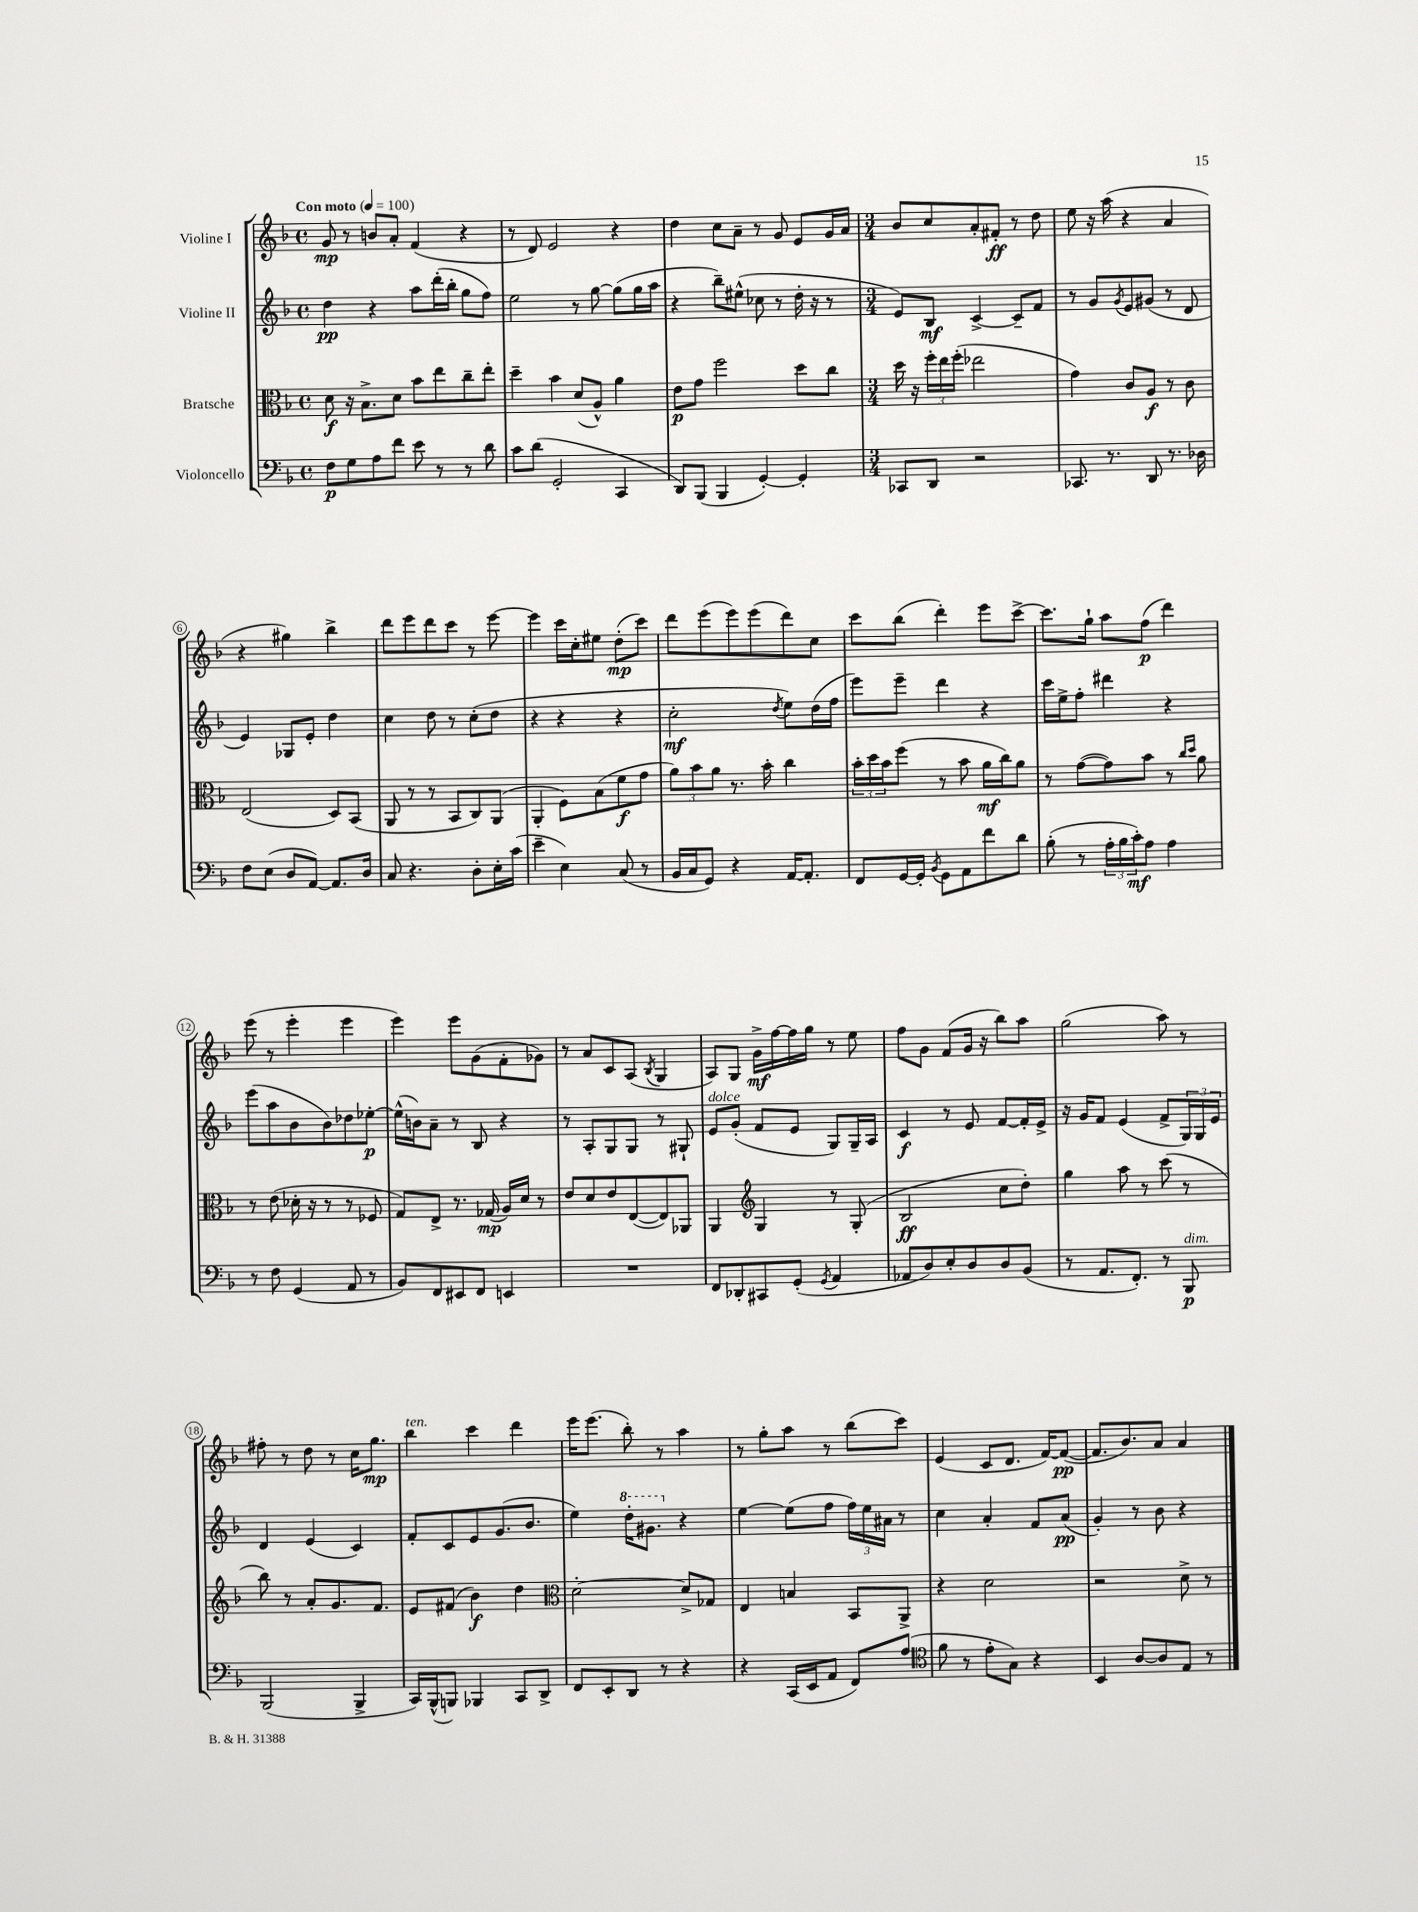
<<
\new StaffGroup <<
\new Staff = "s0" \with { instrumentName = "Violine I" } {
    \clef treble \key f \major \defaultTimeSignature \time 4/4 \tempo "Con moto" 4 = 100
    g'8\mp r8 b'8 a'8-. f'4( r4 |
    r8 d'8) e'2 r4 |
    d''4 c''8 a'8-- r8 g'8 e'8 g'16 a'16 |
    \numericTimeSignature \time 3/4 bes'8 c''8 a'8-. fis'8-.\ff r8 d''8 |
    e''8 r16 a''16( r4 a'4 |
    r4 gis''4) bes''4-> |
    d'''8 e'''8 d'''8 c'''8 r8 e'''8~ |
    e'''4 c'''16 c''16-. eis''8 d''8-.\mp( c'''8) |
    d'''8 e'''8( e'''8) e'''8( d'''8) c''8 |
    c'''8 bes''8( d'''4-.) e'''8 c'''8~-> |
    c'''8. g''16-! a''8 f''8\p( d'''4) |
    e'''8( r8 e'''4-. e'''4 |
    e'''4) e'''8 g'8( f'8-. ges'8) |
    r8 a'8 c'8 a8( \acciaccatura { bes8 } g4 |
    a8) g8 g'16->\mf f''16~ f''16 g''16 r8 e''8 |
    f''8 g'8 f'8( g'16 r16 bes''8) a''8 |
    g''2( a''8) r8 |
    fis''8-. r8 d''8 r8 c''16 g''8.\mp |
    bes''4^\markup { \italic "ten." } c'''4 d'''4 |
    e'''16 e'''8.( bes''8-.) r8 a''4 |
    r8 g''8-. a''8 r8 bes''8( c'''8) |
    e'4( c'8 d'8. f'16~) f'8~\pp( |
    f'8. bes'8.) a'8 a'4 \bar "|." |
}
\new Staff = "s1" \with { instrumentName = "Violine II" } {
    \clef treble \key f \major \defaultTimeSignature \time 4/4
    d''4\pp r4 a''8 d'''16-.( bes''16-. g''8 f''8) |
    e''2 r8 g''8~ g''8( g''16 a''16 |
    r4 bes''8--) eis''8-^( ces''8 r8 d''16-. r16 r8 |
    \numericTimeSignature \time 3/4 e'8) bes8\mf c'4~-> c'8-- f'8 |
    r8 g'8 \acciaccatura { g'8 } e'8 gis'8( r8 d'8 |
    e'4) ges8 e'8-. d''4 |
    c''4 d''8 r8 c''8-.( d''8 |
    r4 r4 r4 |
    c''2-.\mf \acciaccatura { d''8 } e''8) d''16( f''16 |
    e'''8) e'''8-- d'''4 r4 |
    c'''16 e''16-> f''8-. dis'''4 r4 |
    e'''8( a''8 bes'8 bes'8) des''8 ees''8~-.\p |
    ees''16-^( b'16) a'8-- r8 bes8 r4 |
    r8 a8-. g8 g8 r8 gis8-! |
    e'8^\markup { \italic "dolce" } g'8-.( f'8 e'8 g8) g16-- a16 |
    c'4\f r8 e'8 f'8~ f'16-. e'16-> |
    r16 g'16 f'8 e'4( f'8-> \tuplet 3/2 { g16) g16 e'16 } |
    d'4 e'4( c'4) |
    f'8-. c'8 e'8 g'8.( bes'8. |
    e''4) \ottava #1 d'''16-. gis''8. \ottava #0 r4 |
    e''4~ e''8( f''8 \tuplet 3/2 { f''16) e''16 ais'16 } r8 |
    c''4 a'4-. f'8 a'8\pp( |
    g'4-.) r8 bes'8 r4 \bar "|." |
}
\new Staff = "s2" \with { instrumentName = "Bratsche" } {
    \clef alto \key f \major \defaultTimeSignature \time 4/4
    d'8\f r16 bes8.-> d'8 bes'8 e''8 c''8-- e''8-. |
    d''4-- bes'4 d'8( a8-^) a'4 |
    e'8\p g'8 f''2 d''8 c''8 |
    \numericTimeSignature \time 3/4 d''16 r16 \tuplet 3/2 { f''16-. e''16 f''16-.( } ees''2 |
    g'4) c'8 a8\f r8 c'8 |
    e2( d8) bes,8( |
    a,8 r8 r8 bes,8 c8) a,8( |
    a,4-. f8) bes8( f'8\f g'8 |
    \tuplet 3/2 { a'8) bes'8 a'8 } r8. bes'16-. c''4 |
    \tuplet 3/2 { bes'16-. d''16 bes'16 } f''8( r8 bes'8 a'16\mf c''16) a'8 |
    r8 g'8~( g'8) bes'8 r8 \grace { c''16 d''16 } a'8 |
    r8 e'8( des'16-. r16 r8 r8 fes8 |
    g8) e8-> r8. ges16\mp( a16) d'16 r8 |
    e'8 d'8 e'8 e8~( e8) aes,8 |
    a,4 \clef treble g4 r8 g8-.( |
    bes2\ff c''8 d''8-.) |
    g''4 a''8 r8 c'''8( r8 |
    bes''8) r8 a'8-. g'8. f'8. |
    e'8 fis'8( bes'4\f) d''4 |
    \clef alto d'2~-. d'8-> ges8 |
    e4 b4 bes,8 a,8-> |
    r4 d'2 |
    r2 d'8-> r8 \bar "|." |
}
\new Staff = "s3" \with { instrumentName = "Violoncello" } {
    \clef bass \key f \major \defaultTimeSignature \time 4/4
    f8\p g8 a8 f'8 e'8 r8 r8 d'8 |
    c'8 d'8( g,2-. c,4 |
    d,8) bes,,8( bes,,4 g,4~-.) g,4-. |
    \numericTimeSignature \time 3/4 ces,8 d,8 r2 |
    ces,8. r8. d,8 r8. des16 |
    f8 e8( d8 a,8~) a,8. d16 |
    c8 r4. d8-. e16-. c'16( |
    e'4-- e4) c8( r8 |
    bes,16 c16 g,8) r4 a,16~ a,8.-. |
    f,8 g,16~ g,16-. \acciaccatura { bes,8 } g,8 a,8 f'8 d'8 |
    bes8-.( r8 \tuplet 3/2 { a16-. bes16 c'16-.\mf) } a8 a4 |
    r8 f8 g,4( a,8 r8 |
    bes,8) f,8 eis,8 f,8 e,4 |
    R2. |
    f,8 des,8-. cis,8 g,8-.( \acciaccatura { g,8 } a,4 |
    aes,8 d8) e8-. d8 d8 bes,8( |
    r8 a,8. f,8.-.) r8 bes,,8\p^\markup { \italic "dim." } |
    bes,,2( bes,,4-> |
    c,16) bes,,16-^( b,,8) bes,,4 c,8 d,8-> |
    f,8 e,8-. d,8 r8 r4 |
    r4 c,16( e,16 a,8 f,8) a8( |
    \clef tenor f'8 r8 e'8-. g8) r4 |
    bes,4 a8~ a8 e8 r8 \bar "|." |
}
>>
>>
\layout { \context { \Score \override BarNumber.stencil = #(make-stencil-circler 0.1 0.3 ly:text-interface::print) } }
